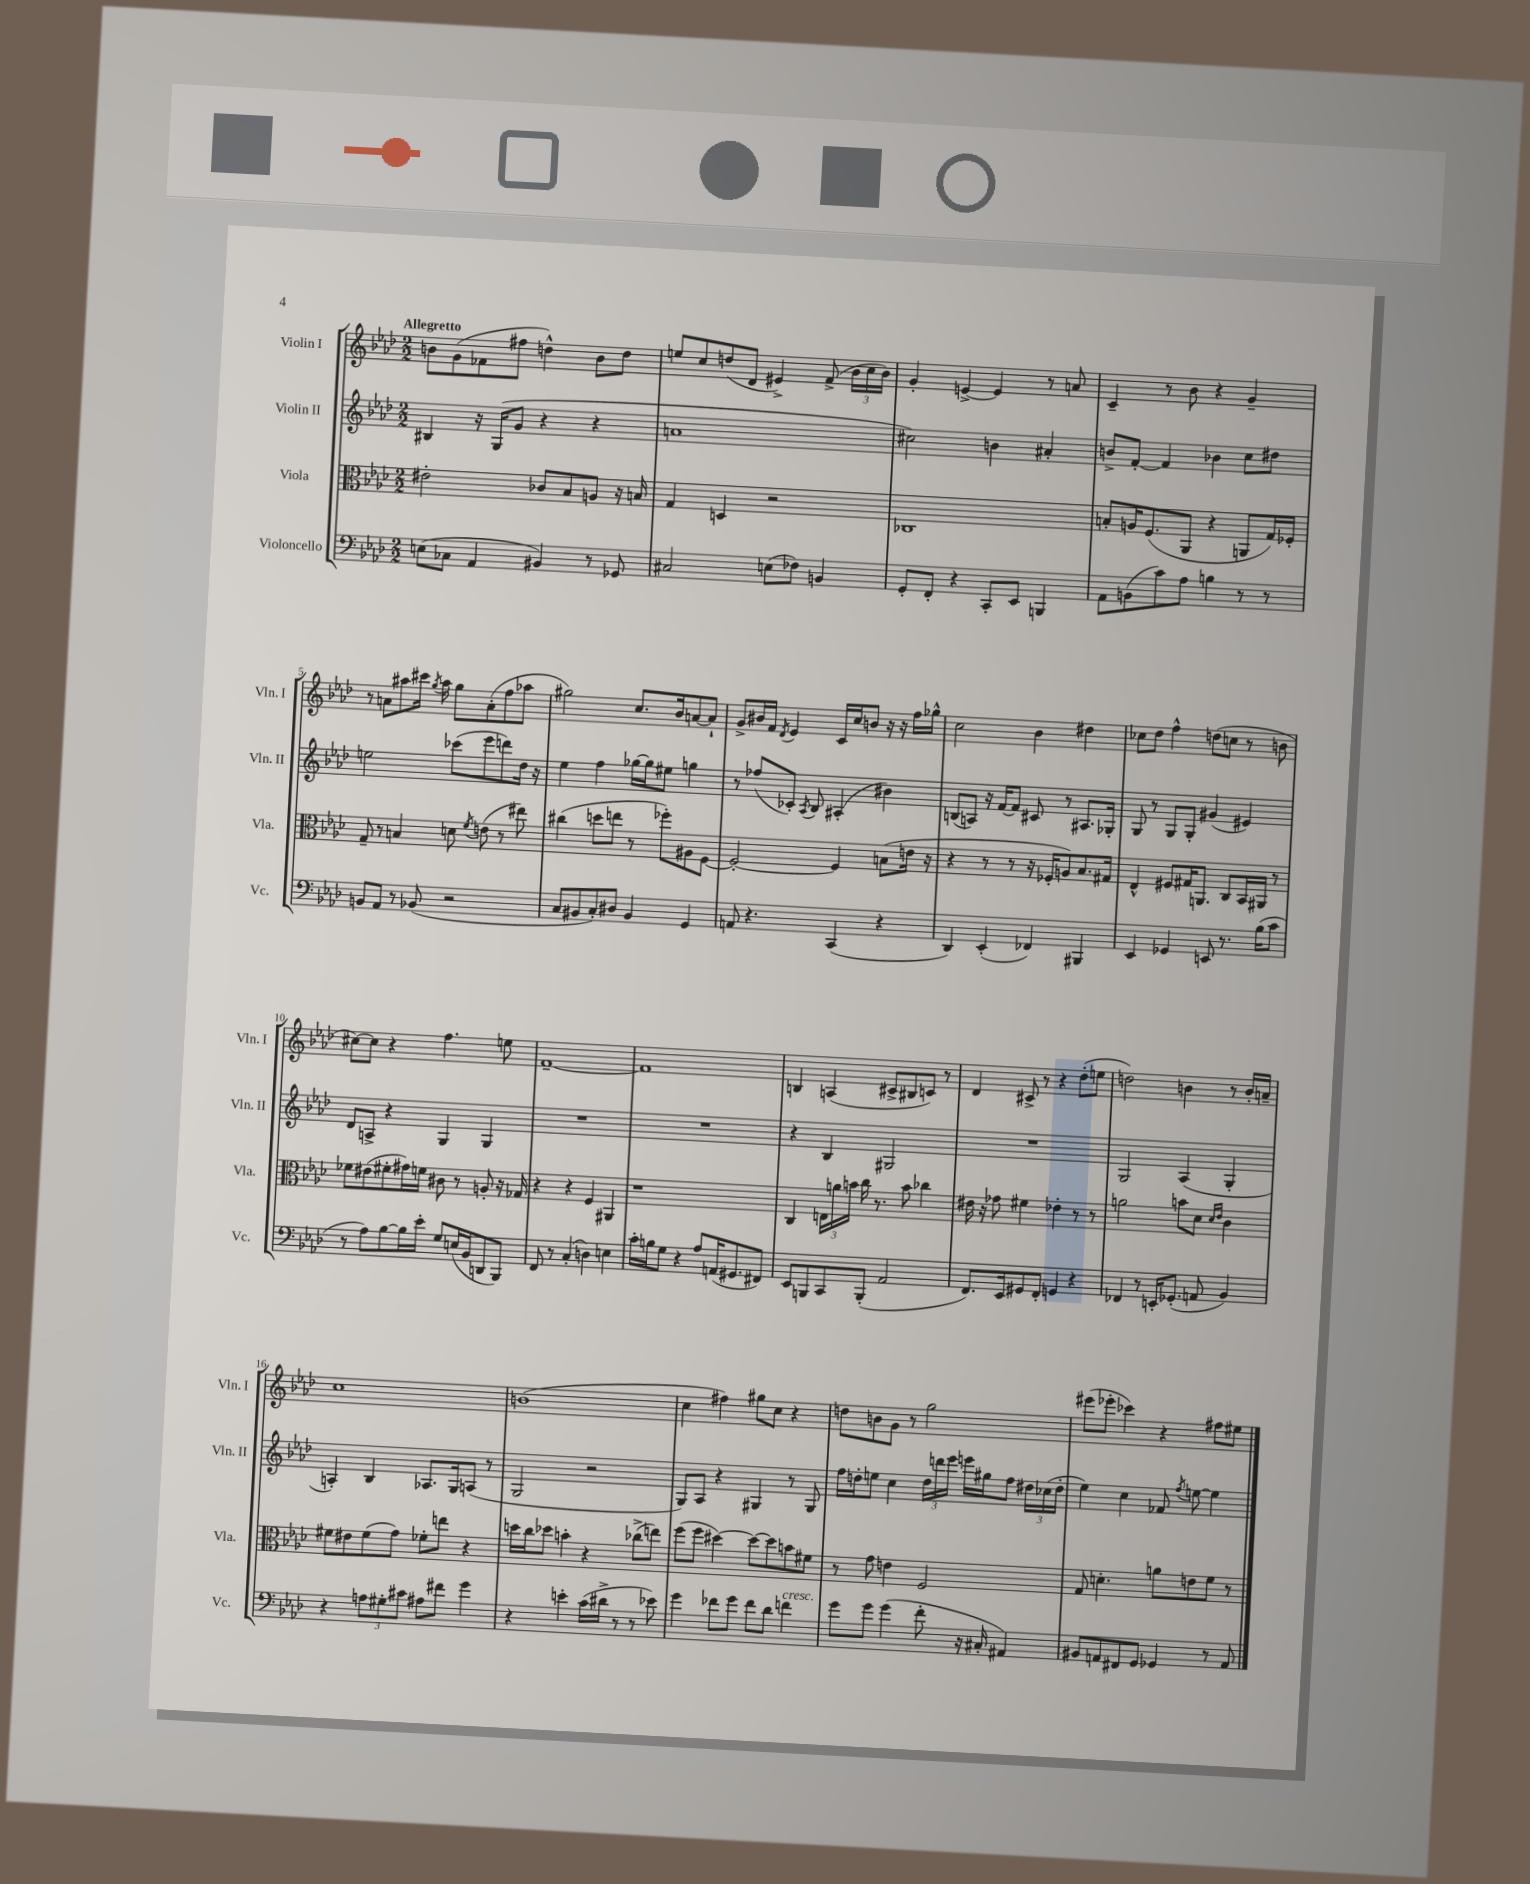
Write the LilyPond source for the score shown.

<<
\new StaffGroup <<
\new Staff = "s0" \with { instrumentName = "Violin I" shortInstrumentName = "Vln. I" } {
    \clef treble \key aes \major \numericTimeSignature \time 2/2 \tempo "Allegretto"
    \autoBeamOff b'8[ g'8( fes'8 fis''8] d''4-^) b'8[ d''8] |
    e''8[ c''8 d''8( des'8] eis'4->) f'8->( \tuplet 3/2 { bes'16[ c''16 bes'16]) } |
    g'4-. e'4~-> e'4 r8 a'8 |
    c'4-- r8 bes'8 r4 g'4-- |
    r8 a'8[ ais''8 cis'''16] \acciaccatura { g''8 } ais''16 g''8[ a'8-.( f''8 aes''8] |
    gis''2) c''8.[ bes'16 a'8~ a'8]-! |
    g'8[-> bis'16 f'16] \acciaccatura { des'8 } ees'4 c'16[ c''16 b'8] r16 r16 f''16[ ges''16]-^ |
    c''2 bes'4 dis''4 |
    ces''8[ des''8] f''4-^ d''8[( c''8] r8 b'8 |
    cis''8[~) cis''8] r4 f''4. e''8 |
    f'1~-- |
    f'1 |
    b4 a4( cis'8[-> bis8 c'8]) r8 |
    des'4 cis'8-> r8 r4 des''8[-.( e''8] |
    d''2) b'4 r8 b'16[-. a'16]-- |
    c''1 |
    b'1( |
    c''4 fis''4) gis''8[ c''8] r4 |
    d''8[ b'8 g'8] r8 g''2 |
    eis'''8[( ees'''8]-. ces'''4) r4 fis''8[ eis''8] \bar "|." |
}
\new Staff = "s1" \with { instrumentName = "Violin II" shortInstrumentName = "Vln. II" } {
    \clef treble \key aes \major \numericTimeSignature \time 2/2
    \autoBeamOff bis4 r16 g16[( g'8] r4 r4 |
    a'1 |
    cis''2) b'4 ais'4-. |
    b'8[-> f'8]~-. f'4 bes'4 c''8[ dis''8] |
    e''2 ces'''8[( ees'''8 d'''8) des''16] r16 |
    ees''4 f''4 ges''16[~ ges''16 eis''8] g''4 |
    r8 fes''8[( ces'8]-.) \acciaccatura { aes8 } bes8 ais4-.( bis'4) |
    b8[( a8]) r16 f'16[~ f'8] cis'8 r8 ais8.[ ges16]-. |
    g8 r8 g8[ g8]-. gis'4( eis'4) |
    des'8[ a8]-> r4 g4 g4 |
    R1 |
    R1 |
    r4 bes4 gis2 |
    R1 |
    g2 aes4( g4-. |
    a4-.) bes4 aes8.[ g16 a8]( r8 |
    g2 r2 |
    g8[) aes8] r4 gis4 r8 gis8 |
    f''16[ d''16-. e''8] c''4 \tuplet 3/2 { d''16[ d'''16 ees'''16] } e'''16[ gis''16 f''8] \tuplet 3/2 { dis''16[ ces''16( dis''16]-. } |
    ees''4) c''4 fes'8 \acciaccatura { f''8 } e''8~ e''4 \bar "|." |
}
\new Staff = "s2" \with { instrumentName = "Viola" shortInstrumentName = "Vla." } {
    \clef alto \key aes \major \numericTimeSignature \time 2/2
    \autoBeamOff eis'2-. ces'8[ bes8 a8] r16 b16 |
    g4 d4 r2 |
    ces1 |
    b8[-. a16 f8.( aes,8] r4 a,8[ g16) fes16]-. |
    g8-- r8 b4 d'8 \acciaccatura { f'8 } e'8( r8 eis''8) |
    cis''4( d''8[ e''8] r8 fes''8[-.) ais8 f8]~ |
    f2~-. f4 b8[( e'16] r16 |
    r4 r8 r8 r16 fes16[-. a8) bes8. gis16] |
    ees4-^ fis8[ gis16 a,8.] c8[ bes,16 ais,16] r8 |
    fes'8[ eis'8( fis'8-. gis'16) f'16] cis'8 r8 a8-. r16 ges16 |
    r4 r4 f4 ais,4 |
    r1 |
    c4 \tuplet 3/2 { e16[ a'16 b'16] } c''16 r8. b'8 ces''4 |
    eis'16 r16 ges'8 fis'4 ees'4-. r8 r8 |
    a'2 b'8[ des'8] \grace { des'16[ ees'16] } c'4 |
    fis'8[ eis'8 fis'8( g'8]) fes'8[-. e''8] r4 |
    d''16[ c''16 des''8] b'4-. r4 ces''8[->( e''8]) |
    f''8[( f''8] dis''4~) dis''8[~ dis''8 b'8 fis'8] |
    r8 g'8 e'4 f2 |
    g8 d'4.-. a'8[ e'8 f'8] r8 \bar "|." |
}
\new Staff = "s3" \with { instrumentName = "Violoncello" shortInstrumentName = "Vc." } {
    \clef bass \key aes \major \numericTimeSignature \time 2/2
    \autoBeamOff e8[( ces8] aes,4 bis,4) r8 ges,8 |
    cis2 e8[( fes8]) b,4 |
    g,8[-. f,8]-. r4 c,8[-. ees,8] b,,4 |
    aes,8[ b,8( c'8) aes8] b4 r8 r8 |
    b,8[ aes,8] r8 bes,8( r2 |
    c8[ bis,8 c8-.) dis8] bis,4 g,4 |
    a,8 r4. c,4( r4 |
    des,4) ees,4-.( fes,4) bis,,4 |
    ees,4 ges,4 e,8 r8. bes16[( c'8] |
    r8 aes8[) bes8~ bes16 ees'16]-. g8[ e16( bes,16 d,8 bes,,8]) |
    f,8 r8 c4-.( d4) e4 |
    c'16[-. b16 g8] r4 aes8[ a,16( gis,8. fis,8]) |
    ees,8[ b,,8 c,8 b,,8]-.( aes,2 |
    f,8.[) ees,16 gis,8 f,8]-. g,4 r4 |
    fes,4 r8 e,16[-. ges,8.]-.( a,8 bes,4) |
    r4 \tuplet 3/2 { a8[ gis8-. cis'8] } ais8[ fis'8] g'4 |
    r4 e'4-. c'16[( dis'16]-> r8 r8 ees'8) |
    g'4 fes'8[ g'8] fes'8[ des'8] f'4^\markup { \italic "cresc." } |
    g'8[ g'8] g'4( f'8-. r16 cis16-. ais,4) |
    bis,8[ a,8 fis,8 g,8] ges,4 r8 a,8 \bar "|." |
}
>>
>>
